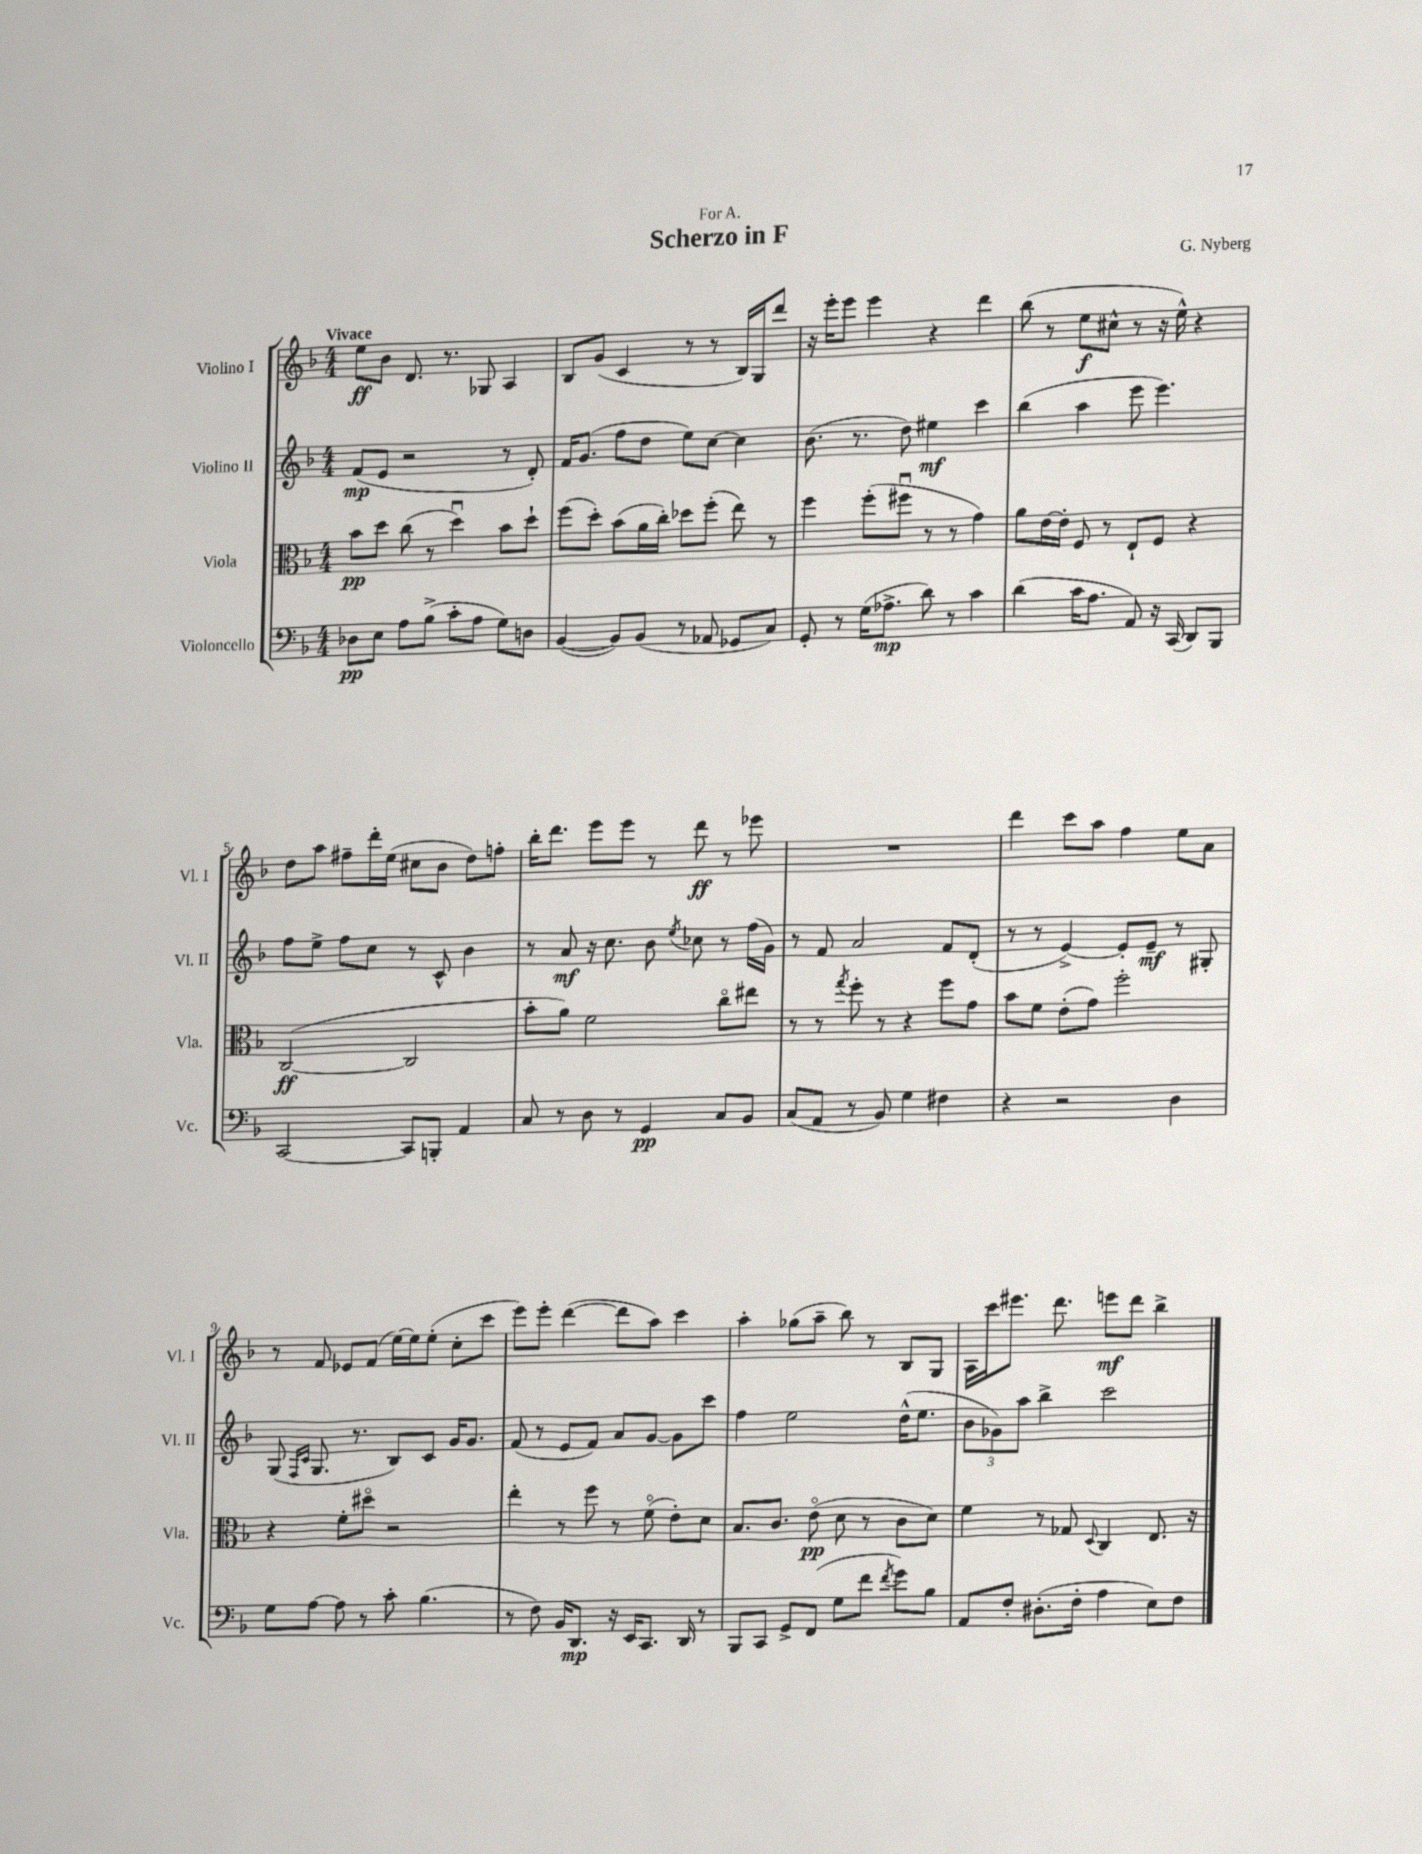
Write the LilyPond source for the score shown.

\header { title = "Scherzo in F" composer = "G. Nyberg" dedication = "For A." }
<<
\new StaffGroup <<
\new Staff = "s0" \with { instrumentName = "Violino I" shortInstrumentName = "Vl. I" } {
    \clef treble \key f \major \numericTimeSignature \time 4/4 \tempo "Vivace"
    \autoBeamOff e''8[\ff bes'8] d'8. r8. ges8 a4 |
    bes8[ g'8]( c'4 r8 r8 bes16[) g16 d'''8] |
    r16 e'''16[-. e'''8] e'''4 r4 d'''4 |
    bes''8( r8 e''8[\f cis''8]-^ r8 r16 e''16-^) r4 |
    d''8[ a''8] fis''8[-- d'''16-. e''16]( cis''8[ bes'8] d''8[) f''8]-. |
    bes''16[-. d'''8.] e'''8[ e'''8] r8 d'''8\ff r8 ees'''8 |
    R1 |
    d'''4 c'''8[ a''8] f''4 e''8[ a'8] |
    r8 f'8 ees'8[ f'8]( e''16[~) e''16 e''8]-.( c''8[-. c'''8] |
    e'''8[) e'''8]-. d'''4~( d'''8[ a''8]) c'''4 |
    a''4-. ges''8[( a''8]-- bes''8) r8 bes8[ g8] |
    a16[ c'''16 eis'''8.] d'''8. e'''8[\mf d'''8] bes''4-> \bar "|." |
}
\new Staff = "s1" \with { instrumentName = "Violino II" shortInstrumentName = "Vl. II" } {
    \clef treble \key f \major \numericTimeSignature \time 4/4
    \autoBeamOff f'8[\mp( e'8] r2 r8 d'8-.) |
    f'16[ g'8.]( f''8[ d''8] e''8[) c''8]~ c''4 |
    bes'8.( r8. d''8) eis''4\mf c'''4 |
    bes''4( a''4 e'''8 e'''4.) |
    f''8[ e''8]-> f''8[ c''8] r8 c'8-^ bes'4 |
    r8 a'8\mf r16 c''8. bes'8 \acciaccatura { e''8 } ces''8 r8 f''16[( g'16]) |
    r8 f'8 a'2 f'8[ d'8]-.( |
    r8 r8 e'4~->) e'8[-. e'8]--\mf r8 gis8-. |
    g8( \grace { f16[ c'16] } g8. r8. bes8[) c'8] g'16[ g'8.] |
    f'8( r8 e'8[ f'8]) a'8[ g'8]~ g'8[ c'''8] |
    f''4 e''2 d''16[-^( e''8.] |
    \tuplet 3/2 { bes'8[ ges'8) a''8] } bes''4-> c'''2 \bar "|." |
}
\new Staff = "s2" \with { instrumentName = "Viola" shortInstrumentName = "Vla." } {
    \clef alto \key f \major \numericTimeSignature \time 4/4
    \autoBeamOff bes'8[\pp d''8] c''8( r8 d''4\downbow) bes'8[ d''8]-! |
    f''8[( d''8]-.) bes'8[( a'16 c''16]-.) des''8[ f''8]-.( e''8) r8 |
    f''4 f''8[-.( fis''8]\downbow r8 r8 g'4) |
    a'8[ e'16~ e'16]-. f8 r8 e8[-! f8] r4 |
    c2~\ff( c2 |
    bes'8[-. a'8]) f'2 c''8[\flageolet eis''8] |
    r8 r8 \acciaccatura { g''8 } f''8-. r8 r4 f''8[ g'8] |
    bes'8[ f'8] e'8[-.( g'8]) f''2-. |
    r4 f'8[-. dis''8]\flageolet r2 |
    e''4-. r8 f''8 r8 f'8\flageolet( e'8[-.) d'8] |
    bes8.[ c'8.] e'8\flageolet\pp( d'8 r8 c'8[ d'8]) |
    f'4 r8 ges8 \appoggiatura { d8 } c4 e8. r16 \bar "|." |
}
\new Staff = "s3" \with { instrumentName = "Violoncello" shortInstrumentName = "Vc." } {
    \clef bass \key f \major \numericTimeSignature \time 4/4
    \autoBeamOff des8[\pp e8] a8[ bes8]->( c'8[-. a8] g8[) d8] |
    bes,4~( bes,8[) bes,8]( r8 aes,8 ges,8[ c8]) |
    g,8-. r8 g16[( aes8.]->\mp d'8) r8 c'4 |
    d'4( c'16[ a8.] a,8) r16 c,16( d,8[) bes,,8] |
    c,2~ c,8[ b,,8]-. a,4 |
    c8 r8 d8 r8 g,4\pp c8[ bes,8] |
    c8[( a,8] r8 bes,8) g4 fis4 |
    r4 r2 d4 |
    g8[ a8]~ a8 r8 c'8-. bes4.( |
    r8 f8) bes,16[ d,8.]\mp r16 e,16[ c,8.] d,16 r8 |
    bes,,8[ c,8] g,8[-> f,8]( g8[ f'8] \acciaccatura { f'8 } g'8[) bes8] |
    a,8[ f8]-. dis8.[-.( f16]-. a4 e8[) f8] \bar "|." |
}
>>
>>
